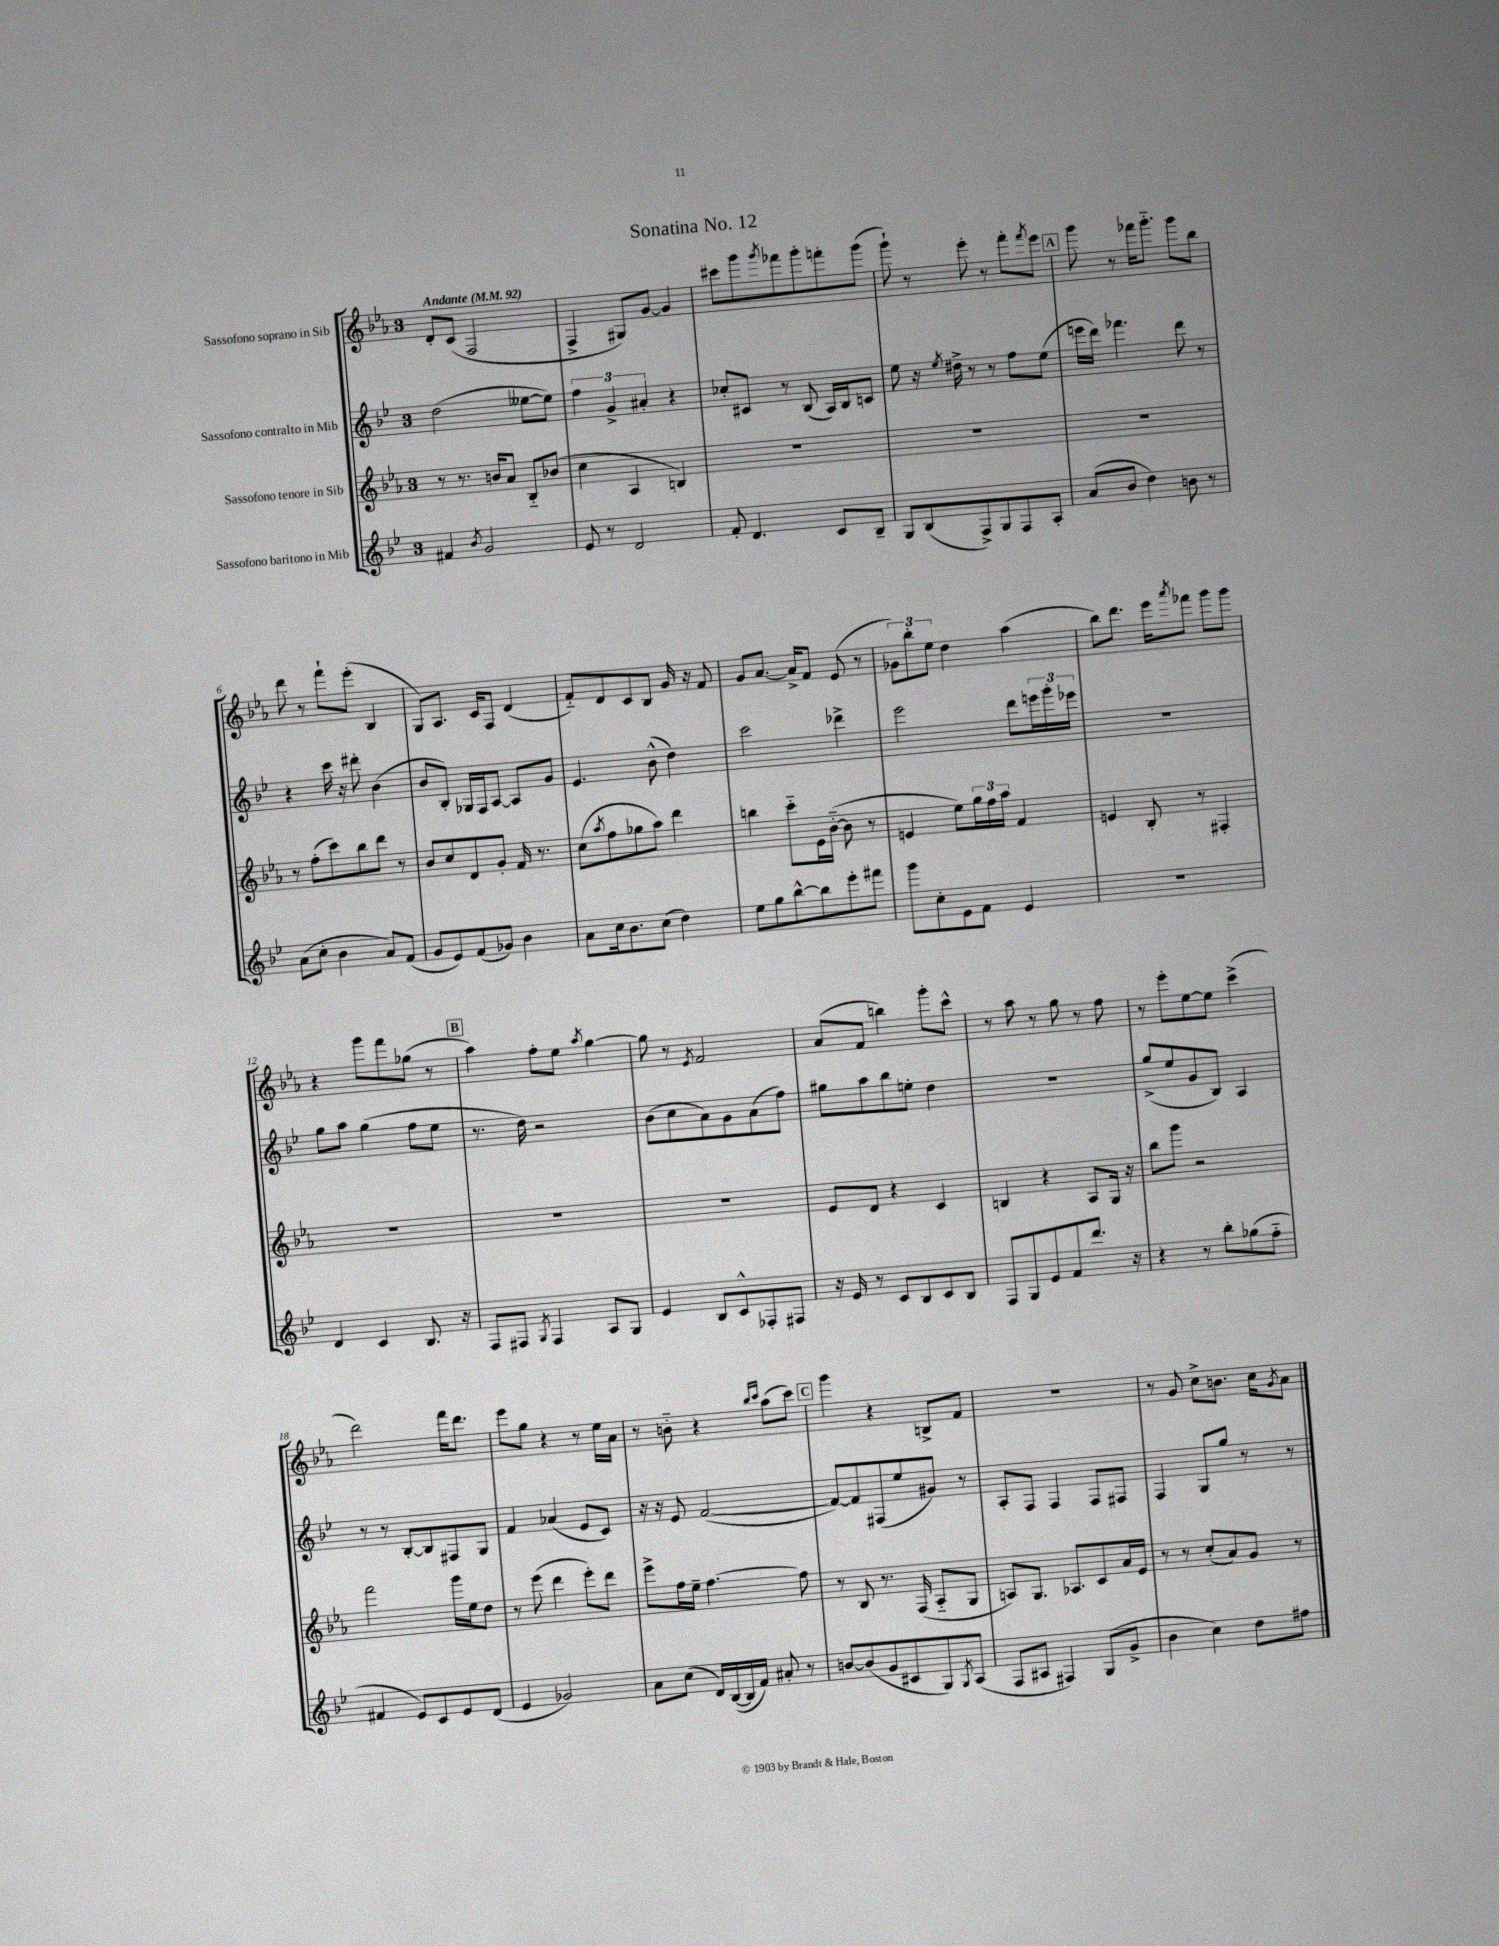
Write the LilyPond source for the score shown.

\header { title = "Sonatina No. 12" }
<<
\new StaffGroup <<
\new Staff = "s0" \with { instrumentName = "Sassofono soprano in Sib" } {
    \clef treble \key ees \major \once \override Staff.TimeSignature.style = #'single-digit \time 3/4 \tempo "Andante" 4 = 92
    d'8-. c'8( f2 |
    f4-> gis8) g'8~ g'4 |
    cis'''8 g'''8 \acciaccatura { g'''8 } fes'''8 g'''8-. f'''8-. g'''8( |
    g'''8-!) r8 ees'''8-. r8 f'''8-. \acciaccatura { f'''8 } ees'''8 |
    \mark \markup { \box "A" } g'''8 r8 fes'''16 g'''8.-_ g'''8 bes''8 |
    d'''8 r8 f'''8-! ees'''8-.( bes4 |
    g8) aes8. c'16 f8 d'4( |
    f'8-_) d'8 c'8 bes8 g'16 r16 f'8 |
    g'8 aes'8.~ aes'16-> f'8 ees'8( r8 |
    \tuplet 3/2 { ges'8) bes''8-. ees''8 } d''4 aes''4( |
    bes''8) d'''8. ees'''16 \acciaccatura { aes'''8 } fes'''8 g'''8 g'''8 |
    r4 g'''8 f'''8 ges''8( r8 |
    \mark \markup { \box "B" } aes''4) f''8-. ees''8 \acciaccatura { aes''8 } g''4~ |
    g''8 r8 \acciaccatura { ees'8 } f'2 |
    aes'8( f'8 b''4) g'''8-. c'''8-^ |
    r8 aes''8 r8 g''8 r8 f''8 |
    r8 ees'''8-. ees''8~ ees''8 c'''4->( |
    d'''2) f'''16 d'''8. |
    ees'''8 g''8 r4 r8 ees''16 aes'16 |
    r8 b'8-_ r4 \grace { bes''16 c'''16 } aes''8( c'''8) |
    \mark \markup { \box "C" } g'''4 r4 b8-> f'8 |
    R2. |
    r8 g'8 c''8-> b'8. c''16 \acciaccatura { g'8 } aes'8 \bar "|." |
}
\new Staff = "s1" \with { instrumentName = "Sassofono contralto in Mib" } {
    \clef treble \key bes \major \once \override Staff.TimeSignature.style = #'single-digit \time 3/4
    d''2( eeses''8~ eeses''8) |
    \tuplet 3/2 { f''4 g'4-> ais'4-. } r4 |
    ces''8-. cis'8 r8 bes8( a16) bes16 c'8 |
    ees''8 r16 \acciaccatura { ees''8 } dis''16-> r8 r8 f''8 ees''8( |
    \mark \markup { \box "A" } e'''16 d'''16) fes'''4. d'''8 r8 |
    r4 c'''16 r16 dis'''8-. bes'4( |
    bes'8 bes8-.) ges16 f16 a8~ a8 g'8 |
    ees'4. bes'8-^( d''4) |
    c'''2 des'''4-> |
    ees'''2 d'''8 \tuplet 3/2 { e'''16 g'''16-. ees'''16 } |
    R2. |
    g''8 a''8 g''4( f''8 ees''8 |
    \mark \markup { \box "B" } r8. d''16) r2 |
    bes'8( c''8 a'8) g'8 a'8( f''8) |
    gis''8 a''8 bes''8 e''8-. d''4 |
    R2. |
    g''8->( ees''8 g'8 bes8) a4 |
    r8 r8 bes8~-. bes8 fis8 g8 |
    f'4 aes'4( ees'8 c'8) |
    r16 r16 ees'8 f'2~( |
    \mark \markup { \box "C" } f'8~) f'8 fis8( ees''8 gis'8) r8 |
    a8-. f8 f4 f8 fis8 |
    f4 g8 g''8 r8 r8 \bar "|." |
}
\new Staff = "s2" \with { instrumentName = "Sassofono tenore in Sib" } {
    \clef treble \key ees \major \once \override Staff.TimeSignature.style = #'single-digit \time 3/4
    r8 r8. b'16 aes'8 bes8-_ bes'8( |
    c''4 aes4 b4) |
    R2. |
    R2. |
    \mark \markup { \box "A" } R2. |
    r8 f''8-.( c'''8) bes''8 d'''8 r8 |
    bes'8 c''8 d'8 g'8-. f'16 r8. |
    c''8( \acciaccatura { aes''8 } f''8 ges''8 aes''8) d'''4 |
    b''4 c'''8-_ ees'16 bes'16~-_( bes'8 r8 |
    e'4 ees''8) \tuplet 3/2 { g''16 f''16 aes''16 } f'4 |
    e'4 bes8-. r8 fis4-. |
    R2. |
    \mark \markup { \box "B" } R2. |
    R2. |
    ees'8 d'8 r4 c'4 |
    b4 r4 aes8 g16 r16 |
    bes''8 g'''8 r2 |
    f'''2 g'''16 ees''16 d''8 |
    r8 ees'''8( d'''4 ees'''8-.) d'''8 |
    ees'''8-> f''16 ees''16-- f''4.~ f''8 |
    \mark \markup { \box "C" } r8 bes8 r8. f16( aes8-_ g8 |
    a8) g8. aes8. c'8 aes'16 ees'16 |
    r8 r8 c''8-.( aes'8) g'8 r8 \bar "|." |
}
\new Staff = "s3" \with { instrumentName = "Sassofono baritono in Mib" } {
    \clef treble \key bes \major \once \override Staff.TimeSignature.style = #'single-digit \time 3/4
    fis'4 \acciaccatura { bes'8 } g'2 |
    ees'8 r8 d'2 |
    f'8-. d'4. c'8 bes8-- |
    g8 bes8( f8->) g8 f8 a8-. |
    \mark \markup { \box "A" } a'8( bes'8 d''4) b'8 r8 |
    a'8( c''8-. bes'4 a'8) f'8( |
    g'8 ees'8) f'8( ges'8) bes'4 |
    a'8 c''16 bes'8. c''8( d''4) |
    ees''8 g''8 bes''8~-^ bes''8 ees'''8-. fis'''8 |
    g'''8 c''8-. ees'8 f'8 ees'4 |
    R2. |
    d'4 c'4 bes8. r16 |
    \mark \markup { \box "B" } f8 fis8 \acciaccatura { g8 } fis4 a8 g8 |
    ees'4 bes8 c'8-^ fes8-. fis8 |
    r16 ees'16 r8 c'8 bes8 c'8 bes8 |
    f8 g8 ees'8 f'8 d'''8. r16 |
    r4 r8 bes''8-. ges''8( f''8-_ |
    fis'4 ees'8) c'8 ees'8 d'8( |
    ees'4 ges'2) |
    a'8 c''8( d'16) bes16~( bes16 f'16) ais'8-. r8 |
    \mark \markup { \box "C" } b'8~ b'8( g'8 cis'8 g8) \acciaccatura { g8 } a8( |
    f8 ais8 fis4) g8( g'8-> |
    bes'4 c''4) d''8 fis''8 \bar "|." |
}
>>
>>
